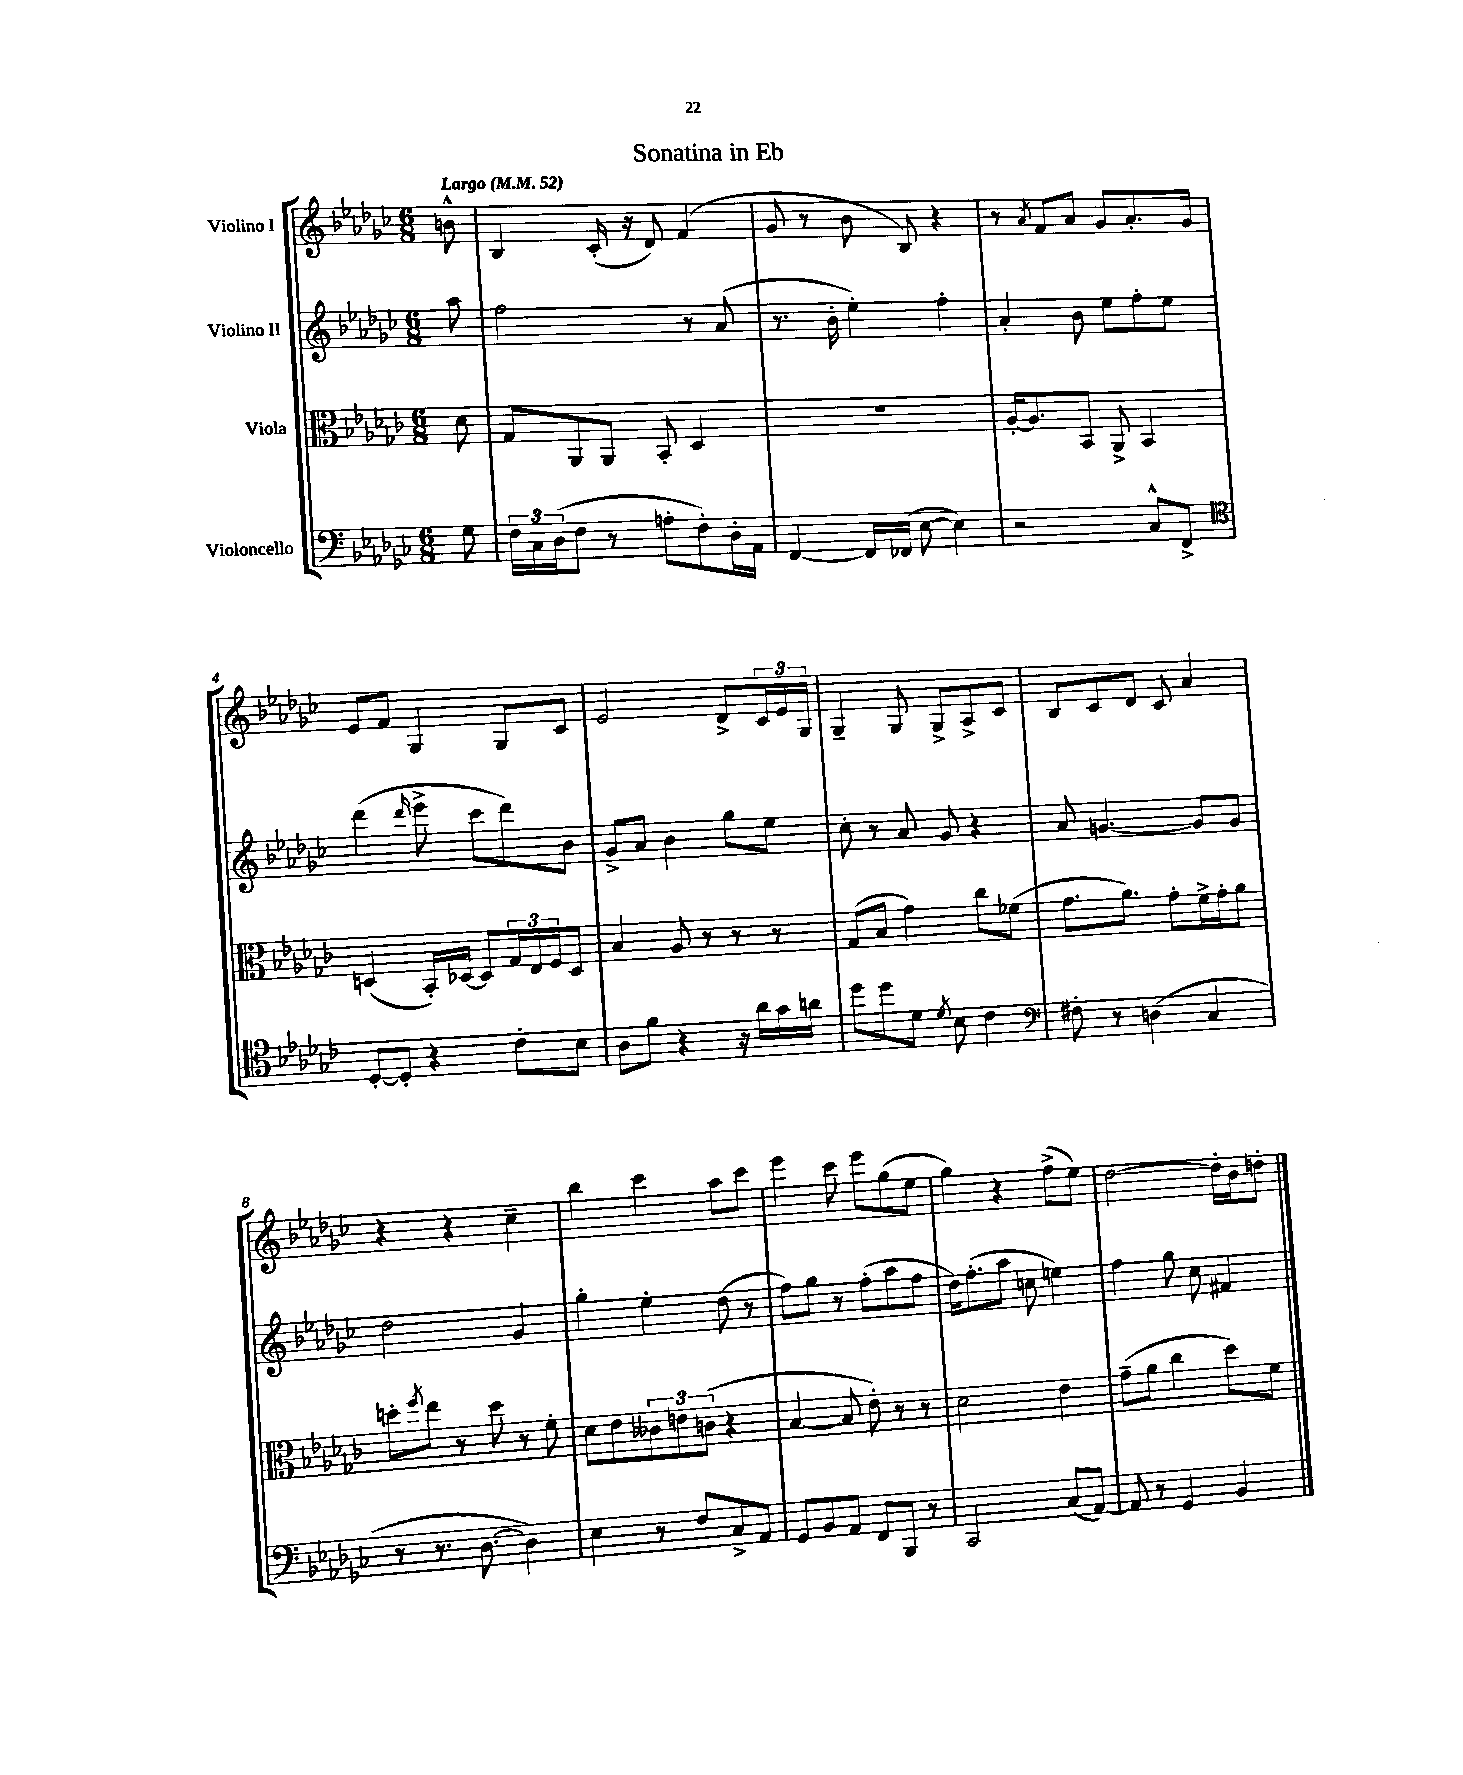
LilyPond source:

\header { title = "Sonatina in Eb" }
<<
\new StaffGroup <<
\new Staff = "s0" \with { instrumentName = "Violino I" } {
    \clef treble \key ges \major \numericTimeSignature \time 6/8 \partial 8 \tempo "Largo" 4 = 52
    b'8-^ |
    bes4 ces'16-.( r16 des'8) f'4( |
    ges'8 r8 bes'8 bes8) r4 |
    r8 \acciaccatura { aes'8 } f'8 aes'8 ges'8 aes'8.-. ges'16 |
    ees'8 f'8 ges4 ges8 ces'8 |
    ees'2 des'8-> \tuplet 3/2 { ces'16 ees'16 ges16 } |
    ges4-- ges8 ges8-> aes8-> ces'8 |
    bes8 ces'8 des'8 ces'8 aes'4 |
    r4 r4 ces''4-- |
    bes''4 ces'''4 aes''8 ces'''8 |
    ees'''4 ces'''8 ees'''8 ges''8( ees''8 |
    ges''4) r4 f''8->( ees''8) |
    des''2~ des''16-. bes'16 d''8-. \bar "|." |
}
\new Staff = "s1" \with { instrumentName = "Violino II" } {
    \clef treble \key ges \major \numericTimeSignature \time 6/8 \partial 8
    aes''8 |
    f''2 r8 aes'8( |
    r8. bes'16-. ees''4-.) f''4-. |
    aes'4-. bes'8 ees''8 f''8-. ees''8 |
    des'''4( \grace { des'''16 } ees'''8-> ces'''8 des'''8) bes'8 |
    ges'8-> aes'8 bes'4 ges''8 ees''8 |
    ces''8-. r8 aes'8 ges'8 r4 |
    aes'8 g'4.~ g'8 g'8 |
    des''2 ges'4 |
    ges''4-. ees''4-. des''8( r8 |
    f''8) ges''8 r8 f''8-.( aes''8 f''8 |
    des''16) f''8.-.( aes''8 c''8 e''4) |
    f''4 ges''8 ces''8 fis'4 \bar "|." |
}
\new Staff = "s2" \with { instrumentName = "Viola" } {
    \clef alto \key ges \major \numericTimeSignature \time 6/8 \partial 8
    des'8 |
    ges8 aes,8 aes,8 bes,8-. des4 |
    R2. |
    aes16~-. aes8. bes,8 aes,8-> bes,4 |
    d4( bes,16-.) des16~ des8 \tuplet 3/2 { ges16 ees16 f16 } des8 |
    bes4 aes8 r8 r8 r8 |
    ges8( bes8 ges'4) ces''8 fes'8( |
    ges'8. aes'8.) ges'8-. f'16-> ges'16-. aes'8 |
    d''8-. \acciaccatura { f''8 } ees''8 r8 d''8 r8 f'8-. |
    des'8 ees'8 \tuplet 3/2 { ceses'8 e'8 c'8( } r4 |
    bes4~ bes8 ees'8-.) r8 r8 |
    des'2 ees'4 |
    ges'8--( aes'8 ces''4 des''8) f'8 \bar "|." |
}
\new Staff = "s3" \with { instrumentName = "Violoncello" } {
    \clef bass \key ges \major \numericTimeSignature \time 6/8 \partial 8
    ges8 |
    \tuplet 3/2 { f16 ces16 des16( } f8 r8 a8-. f8-.) des16-. aes,16 |
    f,4~ f,16 fes,16( ees8~ ees4) |
    r2 ces8-^ f,8-> |
    \clef tenor des8~-. des8-. r4 ces'8-. bes8 |
    aes8 f'8 r4 r16 aes'16 ges'16 a'16 |
    des''8 des''8 des'8 \acciaccatura { des'8 } bes8 ces'4 |
    \clef bass fis8-. r8 d4( ces4 |
    r8 r8. des8.~ des4) |
    ees4 r8 f8 ces8-> aes,8 |
    ges,8 bes,8 aes,8 f,8 bes,,8 r8 |
    ces,2 ces8( aes,8~) |
    aes,8 r8 ges,4 bes,4 \bar "|." |
}
>>
>>
